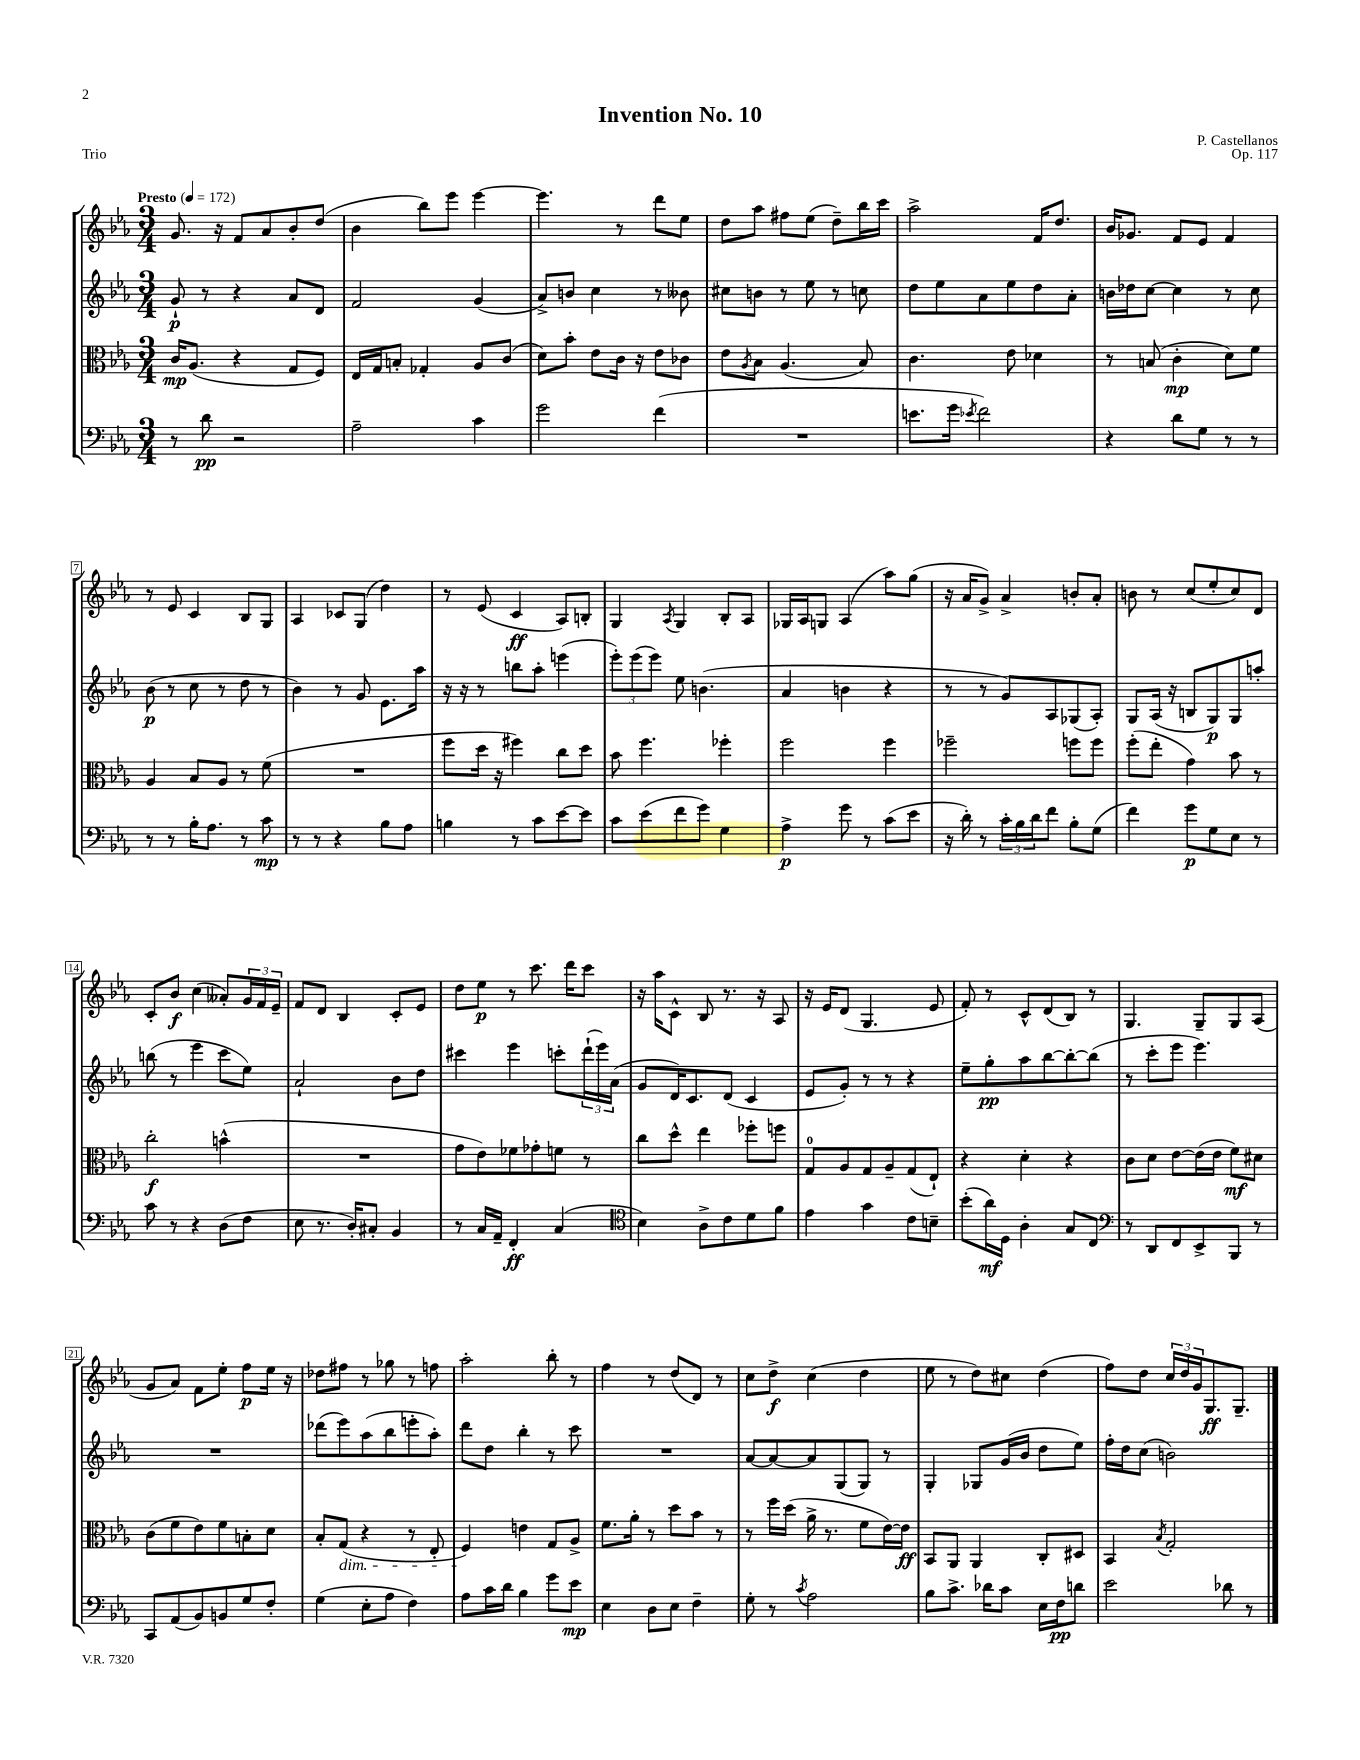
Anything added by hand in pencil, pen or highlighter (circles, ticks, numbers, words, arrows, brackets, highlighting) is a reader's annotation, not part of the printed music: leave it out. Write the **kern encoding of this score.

**kern	**kern	**kern	**kern
*staff4	*staff3	*staff2	*staff1
*clefF4	*clefC3	*clefG2	*clefG2
*k[b-e-a-]	*k[b-e-a-]	*k[b-e-a-]	*k[b-e-a-]
*M3/4	*M3/4	*M3/4	*M3/4
*MM172	*MM172	*MM172	*MM172
8r	16c	8g`	8.g
.	(8.A-	.	.
8d	.	8r	.
.	.	.	16r
2r	4r	4r	8f
.	.	.	8a-
.	8G	8a-	8b-'
.	8F)	8d	(8dd
=	=	=	=
2A-~	16E-	2f	4b-
.	16G	.	.
.	8B'	.	.
.	4G-'	.	8bb-)
.	.	.	8eee-
4c	8A-	(4g	[4eee-
.	(8c	.	.
=	=	=	=
2g	8d)	8a-^)	4.eee-]
.	8b-'	8b	.
.	8e-	4cc	.
.	16c	.	8r
.	16r	.	.
(4f	8e-	8r	8ddd
.	8c-	8b--	8ee-
=	=	=	=
2.r	8e-	8cc#	8dd
.	8qA-	.	.
.	8B-	8b	8aa-
.	(4.A-	8r	8ff#
.	.	8ee-	(8ee-
.	.	8r	8dd~)
.	8B-)	8cc	16bb-
.	.	.	16ccc
=	=	=	=
8.e	4.c	8dd	2aa-^
.	.	8ee-	.
16g	.	.	.
8qe-	.	.	.
2f)	.	8a-	.
.	8e-	8ee-	.
.	4d-	8dd	16f
.	.	.	8.dd
.	.	8a-'	.
=	=	=	=
4r	8r	16b	16b-
.	.	16dd-	8.g-
.	(8B	[8cc	.
8d	4c'	4cc]	8f
8G	.	.	8e-
8r	8d)	8r	4f
8r	8f	8cc	.
=	=	=	=
8r	4A-	(8b-	8r
8r	.	8r	8e-
16B-'	8B-	8cc	4c
8.A-	.	.	.
.	8A-	8r	.
8r	8r	8dd	8B-
8c	(8f	8r	8G
=	=	=	=
8r	2.r	4b-)	4A-
8r	.	.	.
4r	.	8r	8c-
.	.	8g	(8G
8B-	.	8.e-	4dd)
8A-	.	.	.
.	.	16aa-	.
=	=	=	=
4B	8ff	16r	8r
.	.	16r	.
.	16dd	8r	(8e-
.	16r	.	.
8r	4ff#)	8bb	4c
8c	.	8aa-'	.
[8e-	8cc	(4eee	8A-)
8e-]	8dd	.	8B'
=	=	=	=
8c	8b-	12eee-')	4G
.	.	(12eee-	.
(8e-	4.ff	.	.
.	.	12eee-)	.
.	.	.	8qA-
8f	.	8ee-	4G
8g)	.	(4.b	.
4G	4ff-'	.	8B-'
.	.	.	8A-
=	=	=	=
4A-^	2ff	4a-	16G-
.	.	.	16A-
.	.	.	8G
8g	.	4b	(4A-
8r	.	.	.
(8c	4ff	4r	8aa-)
8e-	.	.	(8gg
=	=	=	=
16r	2ff-~	8r	16r
16d')	.	.	16a-
8r	.	8r	8g^)
24c'	.	8g)	4a-^
24B-	.	.	.
24d	.	.	.
8f	.	8A-	.
8B-'	8ff	(8G-	8b'
(8G	8ff	8A-')	8a-'
=	=	=	=
4f)	(8ff'	8G	8b
.	8ee-'	(16A-	8r
.	.	16r	.
8g	4g)	8B	(8cc
8G	.	8G)	8ee-'
8E-	8b-	8G	8cc)
8r	8r	8aa'	8d
=	=	=	=
8c	2cc'	(8bb	8c'
8r	.	8r	8b-
4r	.	4eee-	(4cc
(8D	(4b^^	8ccc	8a--')
8F	.	8ee-)	24g
.	.	.	24f
.	.	.	24e-~
=	=	=	=
8E-	2.r	2a-`	8f
8.r	.	.	8d
.	.	.	4B-
16D')	.	.	.
8C#'	.	.	.
4BB-	.	8b-	8c'
.	.	8dd	8e-
=	=	=	=
8r	8g	4ccc#	8dd
16C	8e-)	.	8ee-
16AA-~	.	.	.
4FF'	8f-	4eee-	8r
.	8g-'	.	8.ccc
(4C	8f	8ccc'	.
.	.	.	16ddd
.	8r	(24ddd`	8ccc
.	.	24eee-)	.
.	.	(24a-	.
=	=	=	=
*clefC4	*	*	*
4B-)	8cc	8g	16r
.	.	.	16aa-
.	8dd^^	16d)	8c^^
.	.	8.c	.
8A-^	4ee-	.	8B-
8c	.	(8d	8.r
8d	8ff-'	4c	.
.	.	.	16r
8f	8ff	.	8A-
=	=	=	=
4e-	8G	8e-	16r
.	.	.	16e-
.	8A-	8g')	(8d
4g	8G	8r	4.G
.	8A-~	8r	.
8c	(8G	4r	.
8B~	8E-`)	.	8e-
=	=	=	=
(8b-'	4r	8ee-~	8f')
16a-)	.	8gg'	8r
16D	.	.	.
4A-'	4d'	8aa-	8c^^
.	.	[8bb-	(8d
8G	4r	8bb-'_	8B-)
8C	.	(8bb-]	8r
=	=	=	=
*clefF4	*	*	*
8r	8c	8r	4.G
8DD	8d	8ccc'	.
8FF	[8e-	8eee-	.
8EE-^	(16e-]	4.eee-)	8G~
.	16e-	.	.
8BBB-	8f)	.	8G
8r	8d#	.	(8A-
=	=	=	=
8CC	(8c	2.r	8g
(8AA-	8f	.	8a-)
8BB-)	8e-)	.	8f
8BB	8f	.	8ee-'
8G	8B'	.	8ff
8F'	8d	.	16ee-
.	.	.	16r
=	=	=	=
(4G	8B-'	(8ddd-	8dd-
.	(8G	8eee-)	8ff#
8E-'	4r	(8aa-	8r
8A-	.	8bb-	8gg-
4F)	8r	8eee'	8r
.	8E-'	8aa-')	8ff
=	=	=	=
8A-	4F)	8ddd	2aa-'
16c	.	8dd	.
16d	.	.	.
4B-	4e	4bb-'	.
8g	8G	8r	8bb-'
8e-	8A-^	8ccc	8r
=	=	=	=
4E-	8.f	2.r	4ff
.	16a-'	.	.
8D	8r	.	8r
8E-	8dd	.	(8dd
4F~	8b-	.	8d)
.	8r	.	8r
=	=	=	=
8G'	8r	[8a-	8cc
8r	16ff	8a-_	8dd^
.	(16dd	.	.
8qc	.	.	.
2A-	16a-^	8a-]	(4cc
.	8.r	.	.
.	.	(8G	.
.	8f	8G)	4dd
.	[16e-)	8r	.
.	16e-]	.	.
=	=	=	=
8B-	8BB-	4G'	8ee-
8.c^	8AA-	.	8r
.	4AA-	8G-	8dd)
16d-	.	.	.
8c	.	(16g	8cc#
.	.	16b-	.
16E-	8C'	8dd	(4dd
16F	.	.	.
8d	8D#	8ee-)	.
=	=	=	=
2e-	4BB-	16ff'	8ff)
.	.	16dd	.
.	.	(8cc	8dd
.	8qB-	.	.
.	2G'	2b)	24cc
.	.	.	24dd
.	.	.	24g
.	.	.	8.G
8d-	.	.	.
.	.	.	8.G~
8r	.	.	.
==	==	==	==
*-	*-	*-	*-
